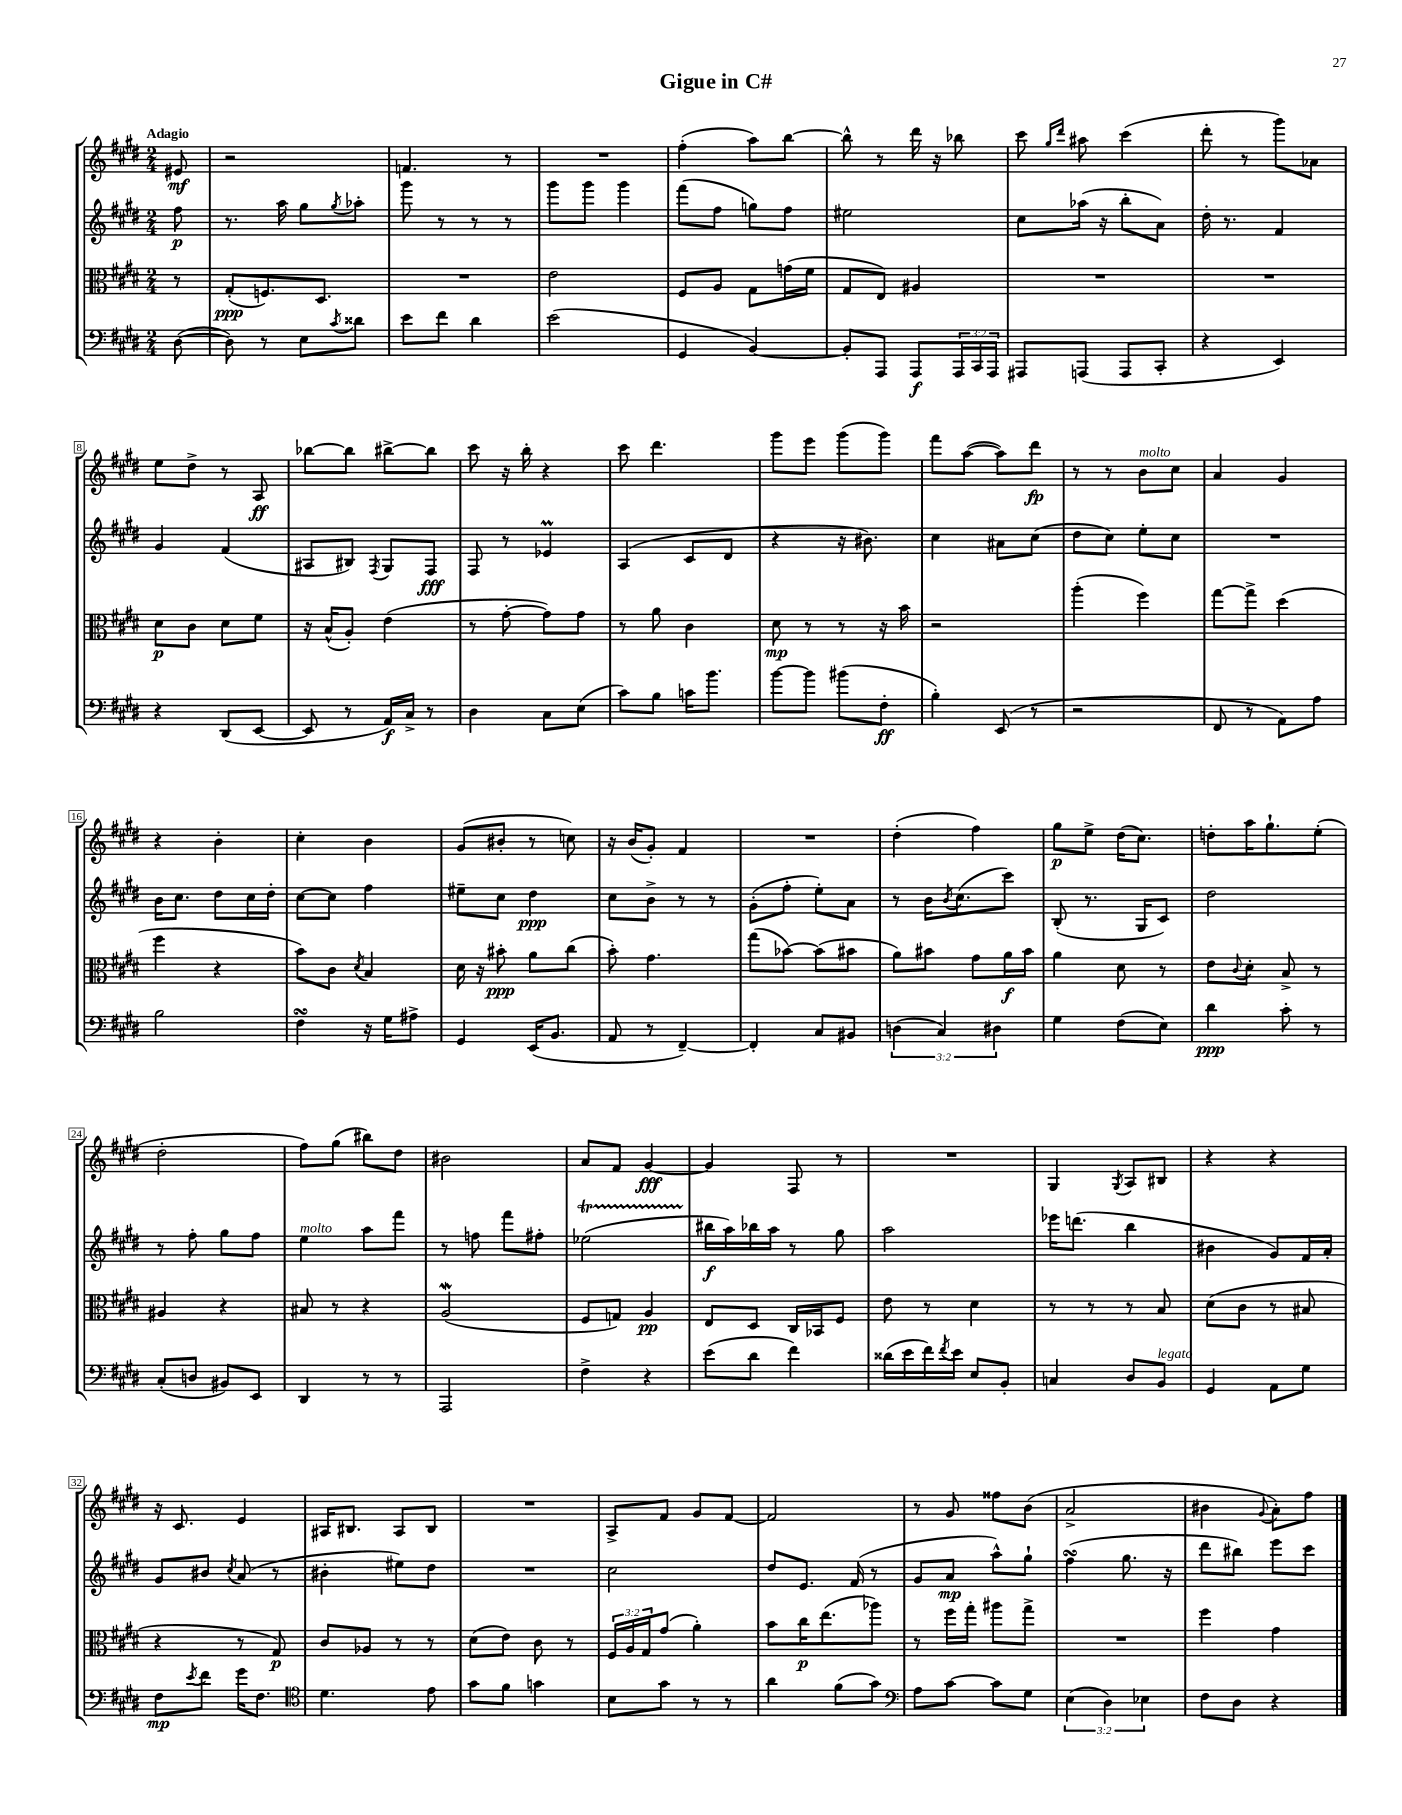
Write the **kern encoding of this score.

**kern	**kern	**kern	**kern
*staff4	*staff3	*staff2	*staff1
*clefF4	*clefC3	*clefG2	*clefG2
*k[f#c#g#d#]	*k[f#c#g#d#]	*k[f#c#g#d#]	*k[f#c#g#d#]
*M2/4	*M2/4	*M2/4	*M2/4
([8D#\	8r	8ff#\	8e#/
=	=	=	=
8D#\])	(8G#'/L	8.r	2r
8r	8.F/)	.	.
.	.	16aa\	.
8E\L	.	8gg#\L	.
.	8.D#/J	.	.
8qc#/	.	8qgg#/	.
8d##\J	.	8aa-'\J	.
=	=	=	=
8e\L	2r	8ggg#\	4.f/
8f#\J	.	8r	.
4d#\	.	8r	.
.	.	8r	8r
=	=	=	=
(2e\	2e\	8ggg#\L	2r
.	.	8ggg#\J	.
.	.	4ggg#\	.
=	=	=	=
4GG#/	8F#/L	(8fff#\L	(4ff#'\
.	8A/J	8ff#\J	.
[4BB/)	8G#\L	8gg\L)	8aa\L)
.	(16g\L	8ff#\J	[8bb\J
.	16f#\JJ	.	.
=	=	=	=
8BB'/]L	8G#/L	2ee#\	8bb^^\]
8AAA/J	8E/J)	.	8r
8AAA/L	4A#/	.	16ddd#\
.	.	.	16r
24AAA/L	.	.	8bb-\
24CC#/	.	.	.
24AAA/JJ	.	.	.
=	=	=	=
8AAA#/L	2r	8cc#\L	8ccc#\
.	.	.	16qqgg#/LL
.	.	.	16qqddd#/JJ
(8AAA/J	.	(16aa-\Jk	8aa#\
.	.	16r	.
8AAA/L	.	8bb'\L	(4ccc#\
8CC#'/J	.	8a\J)	.
=	=	=	=
4r	2r	16dd#'\	8ddd#'\
.	.	8.r	.
.	.	.	8r
4EE/)	.	4f#/	8ggg#\L)
.	.	.	8a-\J
=	=	=	=
4r	8d#\L	4g#/	8ee\L
.	8c#\J	.	8dd#^\J
(8DD#/L	8d#\L	(4f#/	8r
[8EE/J	8f#\J	.	8A/
=	=	=	=
8EE/]	16r	8A#/L	[8bb-\L
.	(16B^^/LK	.	.
8r	8A'/J)	8B#/J)	8bb-\]J
.	.	8qF#/	.
16AA/LL)	(4e\	8G#/L	[8bb#^\L
16C#^/JJ	.	.	.
8r	.	8F#/J	8bb#\]J
=	=	=	=
4D#\	8r	8F#/	8ccc#\
.	[8g#'\	8r	16r
.	.	.	16bb'\
8C#\L	8g#\]L)	4e-/	4r
(8E\J	8g#\J	.	.
=	=	=	=
8c#\L)	8r	(4A/	8ccc#\
8B\J	8a\	.	4.ddd#\
16c\LK	4c#\	8c#/L	.
8.b\J	.	.	.
.	.	8d#/J	.
=	=	=	=
[8b\L	8d#\	4r	8ggg#\L
8b\]J	8r	.	8eee\J
(8b#\L	8r	16r	(8ggg#\L
.	.	8.b#\)	.
8F#'\J	16r	.	8ggg#\J)
.	16b\	.	.
=	=	=	=
4B'\)	2r	4cc#\	8fff#\L
.	.	.	([8aa\J
(8EE/	.	8a#\L	8aa\]L)
8r	.	(8cc#\J	8ddd#\J
=	=	=	=
2r	(4aa'\	8dd#\L	8r
.	.	8cc#\J)	8r
.	4ff#\)	8ee'\L	8b\L
.	.	8cc#\J	8cc#\J
=	=	=	=
8FF#/	[8gg#\L	2r	4a/
8r	8gg#^\]J	.	.
8AA\L)	(4dd#\	.	4g#/
8A\J	.	.	.
=	=	=	=
2B\	4ff#\	16b\LK	4r
.	.	8.cc#\J	.
.	4r	8dd#\L	4b'\
.	.	16cc#\L	.
.	.	16dd#'\JJ	.
=	=	=	=
4F#\	8b\L)	[8cc#\L	4cc#'\
.	8c#\J	8cc#\]J	.
.	8qd#/	.	.
16r	4B/	4ff#\	4b\
16G#\LK	.	.	.
8A#^\J	.	.	.
=	=	=	=
4GG#/	16d#\	8ee#~\L	(8g#/L
.	16r	.	.
.	8b#'\	8cc#\J	8b#'/J
(16EE/LK	8a\L	4dd#\	8r
8.BB/J	.	.	.
.	(8cc#\J	.	8cc\)
=	=	=	=
8AA/	8b'\)	8cc#\L	16r
.	.	.	(16b/LK
8r	4.g#\	8b^\J	8g#'/J)
[4FF#~/)	.	8r	4f#/
.	.	8r	.
=	=	=	=
4FF#'/]	(8gg#\L	(8g#'\L	2r
.	[8b-\J)	8ff#'\J	.
8C#/L	(8b-\]L	8ee'\L)	.
8BB#/J	8b#\J	8a\J	.
=	=	=	=
(6D\	8a\L)	8r	(4dd#'\
.	8b#\J	16b\LK	.
6C#/)	.	.	.
.	.	8qb/	.
.	.	(8.cc#\	.
.	8g#\L	.	4ff#\)
6D#\	.	.	.
.	16a\L	8ccc#\J)	.
.	16b#\JJ	.	.
=	=	=	=
4G#\	4a\	(8B'/	8gg#\L
.	.	8.r	8ee^\J
(8F#\L	8d#\	.	(16dd#\LK
.	.	16G#/LK	8.cc#\J)
8E\J)	8r	8c#/J)	.
=	=	=	=
4d#\	8e\L	2dd#\	8dd'\L
.	8qqc#/	.	.
.	8d#'\J	.	16aa\K
.	.	.	8.gg#`\
8c#'\	8B^/	.	.
8r	8r	.	(8ee'\J
=	=	=	=
(8C#'/L	4A#/	8r	2dd#'\
8D/J	.	8ff#'\	.
8BB#/L)	4r	8gg#\L	.
8EE/J	.	8ff#\J	.
=	=	=	=
4DD#/	8B#/	4ee\	8ff#\L)
.	8r	.	(8gg#\J
8r	4r	8aa\L	8bb#\L)
8r	.	8fff#\J	8dd#\J
=	=	=	=
2AAA/	(2A/	8r	2b#\
.	.	8ff\	.
.	.	8fff#\L	.
.	.	8ff#'\J	.
=	=	=	=
4F#^\	8F#/L	(2ee-\	8a/L
.	8G/J)	.	8f#/J
4r	4A/	.	[4g#/
=	=	=	=
(8e\L	8E/L	16bb#\LL	4g#/]
.	.	16aa\)	.
8d#\J	8D#/J	16bb-\	.
.	.	16aa\JJ	.
4f#\)	16C#/LL	8r	8F#/
.	16BB-/J	.	.
.	8F#/J	8gg#\	8r
=	=	=	=
(16d##\LL	8e\	2aa\	2r
16e\	.	.	.
16f#\)	8r	.	.
8qf#/	.	.	.
16e\JJ	.	.	.
8E/L	4d#\	.	.
8BB'/J	.	.	.
=	=	=	=
4C/	8r	16eee-\LK	4G#/
.	.	(8.ddd\J	.
.	8r	.	.
.	.	.	8qG#/
8D#/L	8r	4bb\	8A/L
8BB/J	8B/	.	8B#/J
=	=	=	=
4GG#/	(8d#\L	4b#\	4r
.	8c#\J	.	.
8AA\L	8r	8g#/L)	4r
8G#\J	8B#/	16f#/L	.
.	.	16a'/JJ	.
=	=	=	=
8F#\L	4r	8g#/L	16r
.	.	.	8.c#/
8qe/	.	.	.
8f#\J	.	8b#/J	.
.	.	8qcc#/	.
16g#\LK	8r	(8a/	4e/
8.F#\J	.	.	.
.	8G#/)	8r	.
=	=	=	=
*clefC4	*	*	*
4.d#\	8c#/L	4b#'\	16A#/LK
.	.	.	8.B#/J
.	8A-/J	.	.
.	8r	8ee#\L)	8A#/L
8e\	8r	8dd#\J	8B#/J
=	=	=	=
8g#\L	(8d#\L	2r	2r
8f#\J	8e\J)	.	.
4g\	8c#\	.	.
.	8r	.	.
=	=	=	=
8B\L	24F#/LL	2cc#\	8A^/L
.	24A/	.	.
.	24G#/J	.	.
8g#\J	(8g#/J	.	8f#/J
8r	4a'\)	.	8g#/L
8r	.	.	[8f#/J
=	=	=	=
4a\	8b\L	8dd#/L	2f#/]
.	16cc#\K	8.e/J	.
.	(8.ee\	.	.
(8f#\L	.	.	.
.	.	(16f#/	.
8g#\J)	8aa-\J)	8r	.
=	=	=	=
*clefF4	*	*	*
8A\L	8r	8g#/L	8r
[8c#\J	16ff#\LL	8a/J	8g#/
.	16gg#'\JJ	.	.
8c#\]L	8aa#\L	8aa^^\L)	8ff##\L
8G#\J	8gg#^\J	8gg#`\J	(8b\J
=	=	=	=
(6E\	2r	(4ff#\	2a^/
6D#\)	.	.	.
.	.	8.gg#\	.
6E-\	.	.	.
.	.	16r	.
=	=	=	=
8F#\L	4ff#\	8ddd#\L	4b#\
8D#\J	.	8bb#\J)	.
.	.	.	8qqg#/
4r	4g#\	8eee\L	8a'\L)
.	.	8ccc#\J	8ff#\J
==	==	==	==
*-	*-	*-	*-
